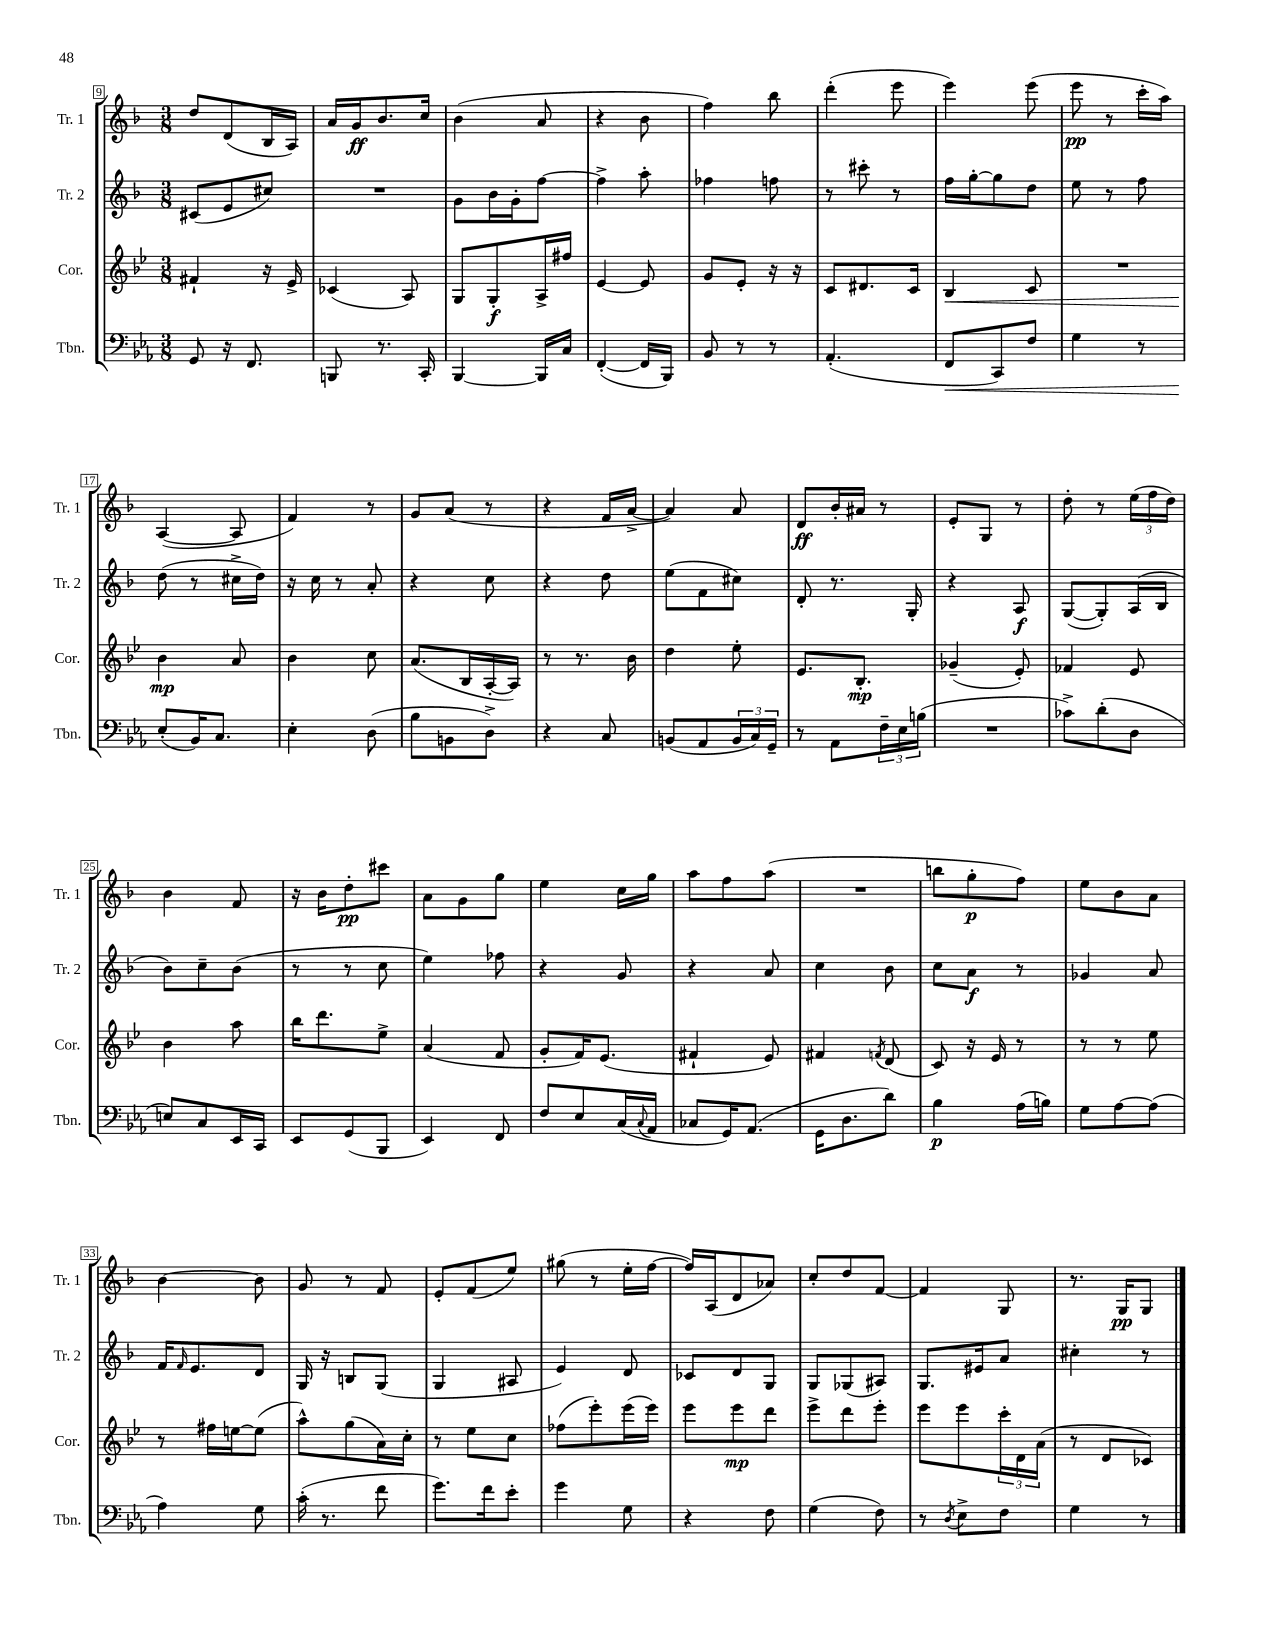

**kern	**kern	**kern	**kern
*staff4	*staff3	*staff2	*staff1
*clefF4	*clefG2	*clefG2	*clefG2
*k[b-e-a-]	*k[b-e-]	*k[b-]	*k[b-]
*M3/8	*M3/8	*M3/8	*M3/8
8GG	4f#`	(8c#	8dd
16r	.	8e	(8d
8.FF	.	.	.
.	16r	8cc#)	16B-
.	16e-^	.	16A)
=	=	=	=
8BBB	(4c-	4.r	16a
.	.	.	16g
8.r	.	.	8.b-
.	8A)	.	.
16CC'	.	.	16cc
=	=	=	=
[4BBB-	8G	8g	(4b-
.	8G'	16b-	.
.	.	16g'	.
16BBB-]	16A^	[8ff	8a
16C	16ff#	.	.
=	=	=	=
([4FF'	[4e-	4ff^]	4r
16FF]	8e-]	8aa'	8b-
16BBB-)	.	.	.
=	=	=	=
8BB-	8g	4ff-	4ff)
8r	8e-'	.	.
8r	16r	8ff	8bb-
.	16r	.	.
=	=	=	=
(4.AA-'	8c	8r	(4ddd'
.	8.d#	8ccc#'	.
.	.	8r	8eee
.	16c	.	.
=	=	=	=
8FF	4B-	16ff	4eee)
.	.	[16gg'	.
8CC)	.	8gg]	.
8F	8c	8dd	(8eee
=	=	=	=
4G	4.r	8ee	8eee
.	.	8r	8r
8r	.	8ff	16ccc'
.	.	.	16aa)
=	=	=	=
(8E-'	4b-	(8dd	([4A
16BB-)	.	8r	.
8.C	.	.	.
.	8a	16cc#^	8A]
.	.	16dd)	.
=	=	=	=
4E-'	4b-	16r	4f)
.	.	16cc	.
.	.	8r	.
(8D	8cc	8a'	8r
=	=	=	=
8B-	(8.a	4r	8g
8BB	.	.	(8a
.	16B-	.	.
8D^)	[16A'	8cc	8r
.	16A])	.	.
=	=	=	=
4r	8r	4r	4r
.	8.r	.	.
8C	.	8dd	16f
.	16b-	.	[16a^
=	=	=	=
(8BB	4dd	(8ee	4a])
8AA-	.	8f	.
24BB	8ee-'	8cc#)	8a
24C)	.	.	.
24GG~	.	.	.
=	=	=	=
8r	8.e-	8d'	8d
8AA-	.	8.r	16b-'
.	8.B-'	.	16a#
24F~	.	.	8r
24E-	.	.	.
.	.	16G'	.
(24B	.	.	.
=	=	=	=
4.r	(4g-~	4r	8e'
.	.	.	8G
.	8e-')	8A	8r
=	=	=	=
8c-^)	4f-	([8G	8dd'
(8d'	.	8G'])	8r
8D	8e-	(16A	(24ee
.	.	.	24ff
.	.	16B-	.
.	.	.	24dd)
=	=	=	=
8E)	4b-	8b-)	4b-
8C	.	8cc~	.
16EE-	8aa	(8b-	8f
16CC	.	.	.
=	=	=	=
8EE-	16bb-	8r	16r
.	8.ddd	.	16b-
(8GG	.	8r	8dd'
8BBB-	8ee-^	8cc	8ccc#
=	=	=	=
4EE-)	(4a	4ee)	8a
.	.	.	8g
8FF	8f	8ff-	8gg
=	=	=	=
8F	8g'	4r	4ee
8E-	16f)	.	.
.	(8.e-	.	.
(16C	.	8g	16cc
8qqC	.	.	.
16AA-	.	.	16gg
=	=	=	=
8C-	4f#`	4r	8aa
16GG)	.	.	8ff
(8.AA-	.	.	.
.	8e-)	8a	(8aa
=	=	=	=
16GG	4f#	4cc	4.r
8.D	.	.	.
.	8qf	.	.
8d)	(8d	8b-	.
=	=	=	=
4B-	8c)	8cc	8bb
.	16r	8a	8gg'
.	16e-	.	.
(16A-	8r	8r	8ff)
16B)	.	.	.
=	=	=	=
8G	8r	4g-	8ee
[8A-	8r	.	8b-
(8A-]	8ee-	8a	8a
=	=	=	=
4A-)	8r	16f	[4b-
.	.	16qqf	.
.	.	8.e	.
.	16ff#	.	.
.	[16ee	.	.
8G	(8ee]	8d	8b-]
=	=	=	=
(16c'	8aa^^)	16G	8g
8.r	.	16r	.
.	(8gg	8B	8r
8f	16a)	(8G	8f
.	16cc'	.	.
=	=	=	=
8.g)	8r	4G	8e'
.	8ee-	.	(8f
16f	.	.	.
8e-'	8cc	8A#	8ee)
=	=	=	=
4g	(8ff-	4e)	(8gg#
.	8eee-')	.	8r
8G	(16eee-	8d	16ee'
.	16eee-)	.	[16ff
=	=	=	=
4r	8eee-	8c-	16ff])
.	.	.	(16A
.	8eee-	8d	8d
8F	8ddd	8G	8a-)
=	=	=	=
(4G	8eee-^	8G	8cc'
.	8ddd	(8G-	8dd
8F)	8eee-'	8A#)	[8f
=	=	=	=
8r	8eee-	8.G	4f]
8qD	.	.	.
8E-^	8eee-	.	.
.	.	16e#	.
8F	24ccc'	8a	8G
.	24d	.	.
.	(24a	.	.
=	=	=	=
4G	8r	4cc#'	8.r
.	8d	.	.
.	.	.	16G
8r	8c-)	8r	8G
==	==	==	==
*-	*-	*-	*-
